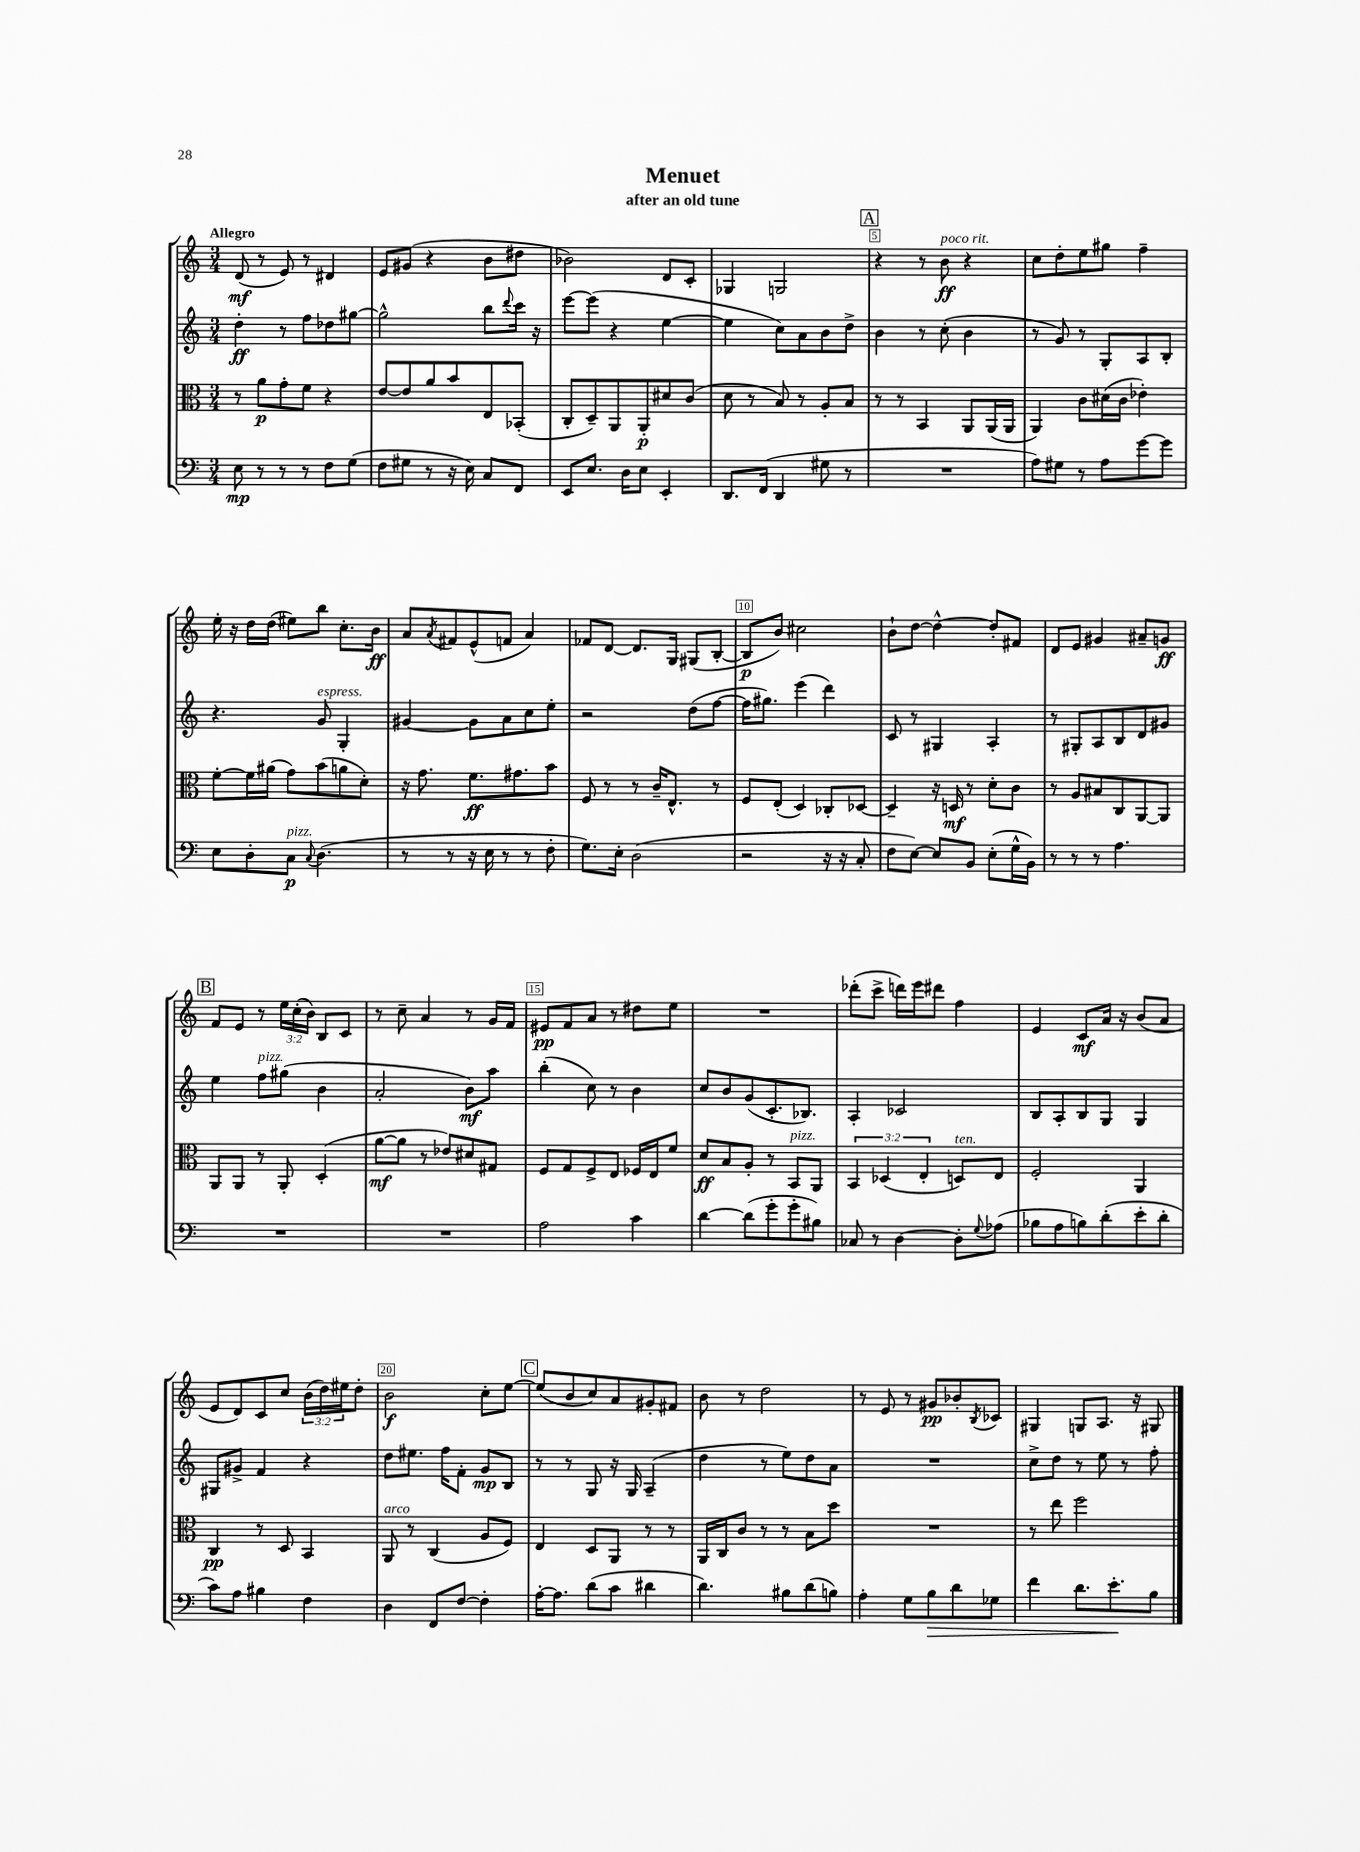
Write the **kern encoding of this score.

**kern	**dynam	**kern	**dynam	**kern	**dynam	**kern	**dynam
*part4	*part4	*part3	*part3	*part2	*part2	*part1	*part1
*staff4	*staff4	*staff3	*staff3	*staff2	*staff2	*staff1	*staff1
*clefF4	*	*clefC3	*	*clefG2	*	*clefG2	*
*k[]	*	*k[]	*	*k[]	*	*k[]	*
*M3/4	*	*M3/4	*	*M3/4	*	*M3/4	*
=1	=1	=1	=1	=1	=1	=1	=1
!	!	!	!	!	!	!LO:TX:a:B:t=Allegro	!
8E\	mp	8r	.	4dd'\	ff	(8d/	mf
8r	.	8a\L	p	.	.	8r	.
8r	.	8g'\	.	8r	.	8e/)	.
8r	.	8f\J	.	8ff\L	.	8r	.
8F\L	.	4r	.	8dd-X\	.	4d#X/	.
(8G\J	.	.	.	[8gg#X\J	.	.	.
=2	=2	=2	=2	=2	=2	=2	=2
8F\L	.	[8e/L	.	2gg#^^\]	.	8e/L	.
8G#X\J	.	8e/]	.	.	.	(8g#X/J	.
8r	.	8a/	.	.	.	4r	.
16r	.	8b/	.	.	.	.	.
16E\)	.	.	.	.	.	.	.
8C/L	.	8E/	.	8bb\L	.	8b\L	.
.	.	.	.	8qqddd/	.	.	.
8FF/J	.	(8BB-X'/J	.	16ccc\Jk	.	8dd#X\J	.
.	.	.	.	16r	.	.	.
=3	=3	=3	=3	=3	=3	=3	=3
8EE/L	.	8C'/L	.	[8eee\L	.	2b-X\)	.
8.E/J	.	8D~/)	.	(8eee\J]	.	.	.
.	.	8AA/	.	4r	.	.	.
16D\KL	.	.	.	.	.	.	.
8E\J	.	8AA'/	p	.	.	.	.
4EE'/	.	8d#X/	.	[4ee\	.	8d/L	.
.	.	(8c/J	.	.	.	8c'/J	.
=4	=4	=4	=4	=4	=4	=4	=4
8.DD/L	.	8d\	.	4ee\]	.	4G-X/	.
.	.	8r	.	.	.	.	.
(16FF/Jk	.	.	.	.	.	.	.
4DD/	.	8B/)	.	8cc\L)	.	2Gn/	.
.	.	8r	.	8a\	.	.	.
8G#X\	.	8A'/L	.	8b\	.	.	.
8r	.	8B/J	.	8dd^\J	.	.	.
!!LO:REH:place=s1:t=A
=5	=5	=5	=5	=5	=5	=5	=5
2.r	.	8r	.	4b\	.	4r	.
.	.	8r	.	.	.	.	.
.	.	4BB/	.	8r	.	8r	.
!	!	!	!	!	!	!LO:TX:a:i:t=poco rit.	!
.	.	.	.	(8cc'\	.	8b\	ff
.	.	8AA/L	.	4b\	.	4r	.
.	.	(16AA/L	.	.	.	.	.
.	.	16AA/JJ	.	.	.	.	.
=6	=6	=6	=6	=6	=6	=6	=6
8A\L)	.	4AA/)	.	8r	.	8cc\L	.
8G#X\J	.	.	.	8g/)	.	8dd'\	.
8r	.	8c\L	.	8r	.	8ee\	.
8A\L	.	(16d#X\L	.	8G'/L	.	8gg#X\J	.
.	.	16c\JJ	.	.	.	.	.
[8g\	.	4e-X'\)	.	8A/	.	4ff~\	.
8g\J]	.	.	.	8B'/J	.	.	.
!!LO:LB:g=z
=7	=7	=7	=7	=7	=7	=7	=7
8E\L	.	[8f'\L	.	4.r	.	16ee'\	.
.	.	.	.	.	.	16r	.
8D'\	.	16f\L]	.	.	.	16dd\LL	.
.	.	(16a#X\JJ	.	.	.	(16dd\JJ	.
!LO:TX:a:i:t=pizz.	!	!	!	!	!	!	!
8C\J	p	8g\L)	.	.	.	8ee#X\L)	.
8qqC/	.	.	.	.	.	.	.
!	!	!	!	!LO:TX:a:i:t=espress.	!	!	!
(4.D\	.	(8b\	.	8g/	.	8bb\J	.
.	.	8an\	.	4G'/	.	8.cc'\L	.
.	.	8d'\J)	.	.	.	.	.
.	.	.	.	.	.	16b\Jk	ff
=8	=8	=8	=8	=8	=8	=8	=8
8r	.	16r	.	[4g#X/	.	8a/L	.
.	.	8.g\	.	.	.	.	.
.	.	.	.	.	.	8qa/	.
8r	.	.	.	.	.	8f#X/	.
16r	.	8.f\L	ff	8g#\L]	.	(8e^^/	.
16E\	.	.	.	.	.	.	.
8r	.	.	.	8a\	.	8fn/J	.
.	.	8.g#X\	.	.	.	.	.
8r	.	.	.	8cc\	.	4a/)	.
8F'\	.	8b\J	.	8ee'\J	.	.	.
=9	=9	=9	=9	=9	=9	=9	=9
8.G\L)	.	8F/	.	2r	.	8f-X/L	.
.	.	8r	.	.	.	[8d/J	.
16E'\Jk	.	.	.	.	.	.	.
(2D\	.	8r	.	.	.	8.d/L]	.
.	.	16c~/KL	.	.	.	.	.
.	.	8.E^^/J	.	.	.	16G/Jk	.
.	.	.	.	(8dd\L	.	(8G#X/L	.
.	.	8r	.	[8ff\J	.	[8B'/J	.
=10	=10	=10	=10	=10	=10	=10	=10
2r	.	8F/L	.	16ff\KL]	.	8B/L]	p
.	.	.	.	8.gg#X\J)	.	.	.
.	.	(8E'/J	.	.	.	8b/J)	.
.	.	4D/)	.	(4eee\	.	2cc#X\	.
16r	.	8C-X'/L	.	4ddd\)	.	.	.
16r	.	.	.	.	.	.	.
8C'/	.	[8D-X/J	.	.	.	.	.
=11	=11	=11	=11	=11	=11	=11	=11
8F\L	.	4D-~/]	.	8c/	.	8b`\L	.
[8E\J)	.	.	.	8r	.	[8dd\J	.
8E/L]	.	16r	.	4G#X/	.	4dd^^\_	.
.	.	16Dn/	mf	.	.	.	.
8BB/J	.	8r	.	.	.	.	.
(8E'\L	.	8d'\L	.	4A'/	.	8dd'/L]	.
16G^^\L	.	8c\J	.	.	.	8f#X/J	.
16BB\JJ)	.	.	.	.	.	.	.
=12	=12	=12	=12	=12	=12	=12	=12
8r	.	8r	.	8r	.	8d/L	.
8r	.	8A/L	.	8G#X'/L	.	8e/J	.
8r	.	8B#X/	.	8A/	.	4g#X/	.
4.A\	.	8C/	.	8B/	.	.	.
.	.	[8AA/	.	8d/	.	8a#X~/L	.
.	.	8AA/J]	.	8g#X/J	.	8gn/J	ff
!!LO:LB:g=z
!!LO:REH:place=s1:t=B
=13	=13	=13	=13	=13	=13	=13	=13
2.r	.	8AA/L	.	4ee\	.	8f/L	.
.	.	8AA/J	.	.	.	8e/J	.
!	!	!	!	!LO:TX:a:i:t=pizz.	!	!	!
.	.	8r	.	8ff\L	.	8r	.
.	.	8AA'/	.	(8gg#X\J	.	24ee\LL	.
.	.	.	.	.	.	(24cc'\	.
.	.	.	.	.	.	24b\JJ)	.
.	.	(4D'/	.	4b\	.	8B/L	.
.	.	.	.	.	.	8c/J	.
=14	=14	=14	=14	=14	=14	=14	=14
2.r	.	[8a\L	mf	2a'/	.	8r	.
.	.	8a\J]	.	.	.	8cc~\	.
.	.	8r	.	.	.	4a/	.
.	.	8e-X/L)	.	.	.	.	.
.	.	8d#X/	.	8b\L)	mf	8r	.
.	.	8G#X/J	.	8aa\J	.	16g/LL	.
.	.	.	.	.	.	16f/JJ	.
=15	=15	=15	=15	=15	=15	=15	=15
2A\	.	8F/L	.	(4bb'\	.	8e#X/L	pp
.	.	8G/	.	.	.	8f/	.
.	.	8F^/	.	8cc\)	.	8a/J	.
.	.	8E/J	.	8r	.	8r	.
4c\	.	16F-X/LL	.	4b\	.	8dd#X\L	.
.	.	16E/J	.	.	.	.	.
.	.	8f/J	.	.	.	8ee\J	.
=16	=16	=16	=16	=16	=16	=16	=16
[4d\	.	8d/L	ff	8cc/L	.	2.r	.
.	.	8B/	.	8b/	.	.	.
(8d\L]	.	8A'/J	.	(8g/	.	.	.
8g'\	.	8r	.	8.c'/	.	.	.
!	!	!LO:TX:a:i:t=pizz.	!	!	!	!	!
8g'\	.	8BB/L	.	.	.	.	.
.	.	.	.	8.B-X/J)	.	.	.
8B#X\J)	.	8AA/J	.	.	.	.	.
=17	=17	=17	=17	=17	=17	=17	=17
8C-X/	.	6BB/	.	4A'/	.	(8ddd-X'\L	.
8r	.	.	.	.	.	8ccc^\J	.
.	.	(6D-X/	.	.	.	.	.
[4D\	.	.	.	2c-X/	.	16dddn\LL)	.
.	.	.	.	.	.	16eee\J	.
.	.	6E'/	.	.	.	.	.
.	.	.	.	.	.	8ddd#X\J	.
!	!	!LO:TX:a:i:t=ten.	!	!	!	!	!
8D'\L]	.	8Dn/L)	.	.	.	4ff\	.
8qqG/	.	.	.	.	.	.	.
(8A-X\J	.	8E/J	.	.	.	.	.
=18	=18	=18	=18	=18	=18	=18	=18
8B-X\L	.	2F'/	.	8B/L	.	4e/	.
8A\	.	.	.	8A'/	.	.	.
8Bn\)	.	.	.	8B/	.	8c/L	mf
(8d'\	.	.	.	8G/J	.	16a/Jk	.
.	.	.	.	.	.	16r	.
8e'\	.	4AA/	.	4G/	.	(8b/L	.
8d'\J	.	.	.	.	.	8a/J	.
!!LO:LB:g=z
=19	=19	=19	=19	=19	=19	=19	=19
8c\L)	.	4C/	pp	8G#X/L	.	8e/L	.
8A\J	.	.	.	8g#X^/J	.	8d/)	.
4B#X\	.	8r	.	4f/	.	8c/	.
.	.	8D/	.	.	.	8cc/J	.
4F\	.	4BB/	.	4r	.	(24b\LL	.
.	.	.	.	.	.	24dd\)	.
.	.	.	.	.	.	24ee#X\J	.
.	.	.	.	.	.	8dd'\J	.
=20	=20	=20	=20	=20	=20	=20	=20
!	!	!LO:TX:a:i:t=arco	!	!	!	!	!
4D\	.	8AA/	.	8dd\L	.	2b\	f
.	.	8r	.	8.ee#X\J	.	.	.
8FF/L	.	(4C/	.	.	.	.	.
.	.	.	.	16ff\KL	.	.	.
[8F/J	.	.	.	8f'\J	.	.	.
4F'\]	.	8A/L	.	8g/L	mp	8cc'\L	.
.	.	8F/J)	.	8B/J	.	[8ee\J	.
!!LO:REH:place=s1:t=C
=21	=21	=21	=21	=21	=21	=21	=21
[16A'\KL	.	4E/	.	8r	.	(8ee/L]	.
8.A\J]	.	.	.	.	.	.	.
.	.	.	.	8r	.	8b/	.
(8d\L	.	8D/L	.	8G/	.	8cc/)	.
8c\J	.	8AA/J	.	16r	.	8a/	.
.	.	.	.	16G/	.	.	.
4d#X\	.	8r	.	(4A~/	.	8g#X'/	.
.	.	8r	.	.	.	8f#X/J	.
=22	=22	=22	=22	=22	=22	=22	=22
4.d\)	.	16AA/LL	.	4dd\	.	8b\	.
.	.	16C/J	.	.	.	.	.
.	.	8c/J	.	.	.	8r	.
.	.	8r	.	8r	.	2dd\	.
8B#X\L	.	8r	.	8ee\L)	.	.	.
(8d\	.	8B\L	.	8dd\	.	.	.
8Bn\J)	.	8dd\J	.	8a\J	.	.	.
=23	=23	=23	=23	=23	=23	=23	=23
4A'\	.	2.r	.	2.r	.	8r	.
.	.	.	.	.	.	8e/	.
8G\L	.	.	.	.	.	8r	.
!	!LO:HP:b	!	!	!	!	!	!
8B\	>	.	.	.	.	8g#X/L	pp
8d\	.	.	.	.	.	8b-X'/	.
.	.	.	.	.	.	8qB/	.
8G-X\J	.	.	.	.	.	8c-X/J	.
=24	=24	=24	=24	=24	=24	=24	=24
4f\	.	8r	.	8cc^\L	.	4G#X/	.
.	.	8ee\	.	8dd\J	.	.	.
8.d\L	.	2ff\	.	8r	.	8Gn/L	.
.	.	.	.	8ee\	.	8.A/J	.
8.e'\	.	.	.	.	.	.	.
.	.	.	.	8r	.	.	.
.	.	.	.	.	.	16r	.
8B\J	]	.	.	8ff'\	.	8G#X/	.
==	==	==	==	==	==	==	==
*-	*-	*-	*-	*-	*-	*-	*-
